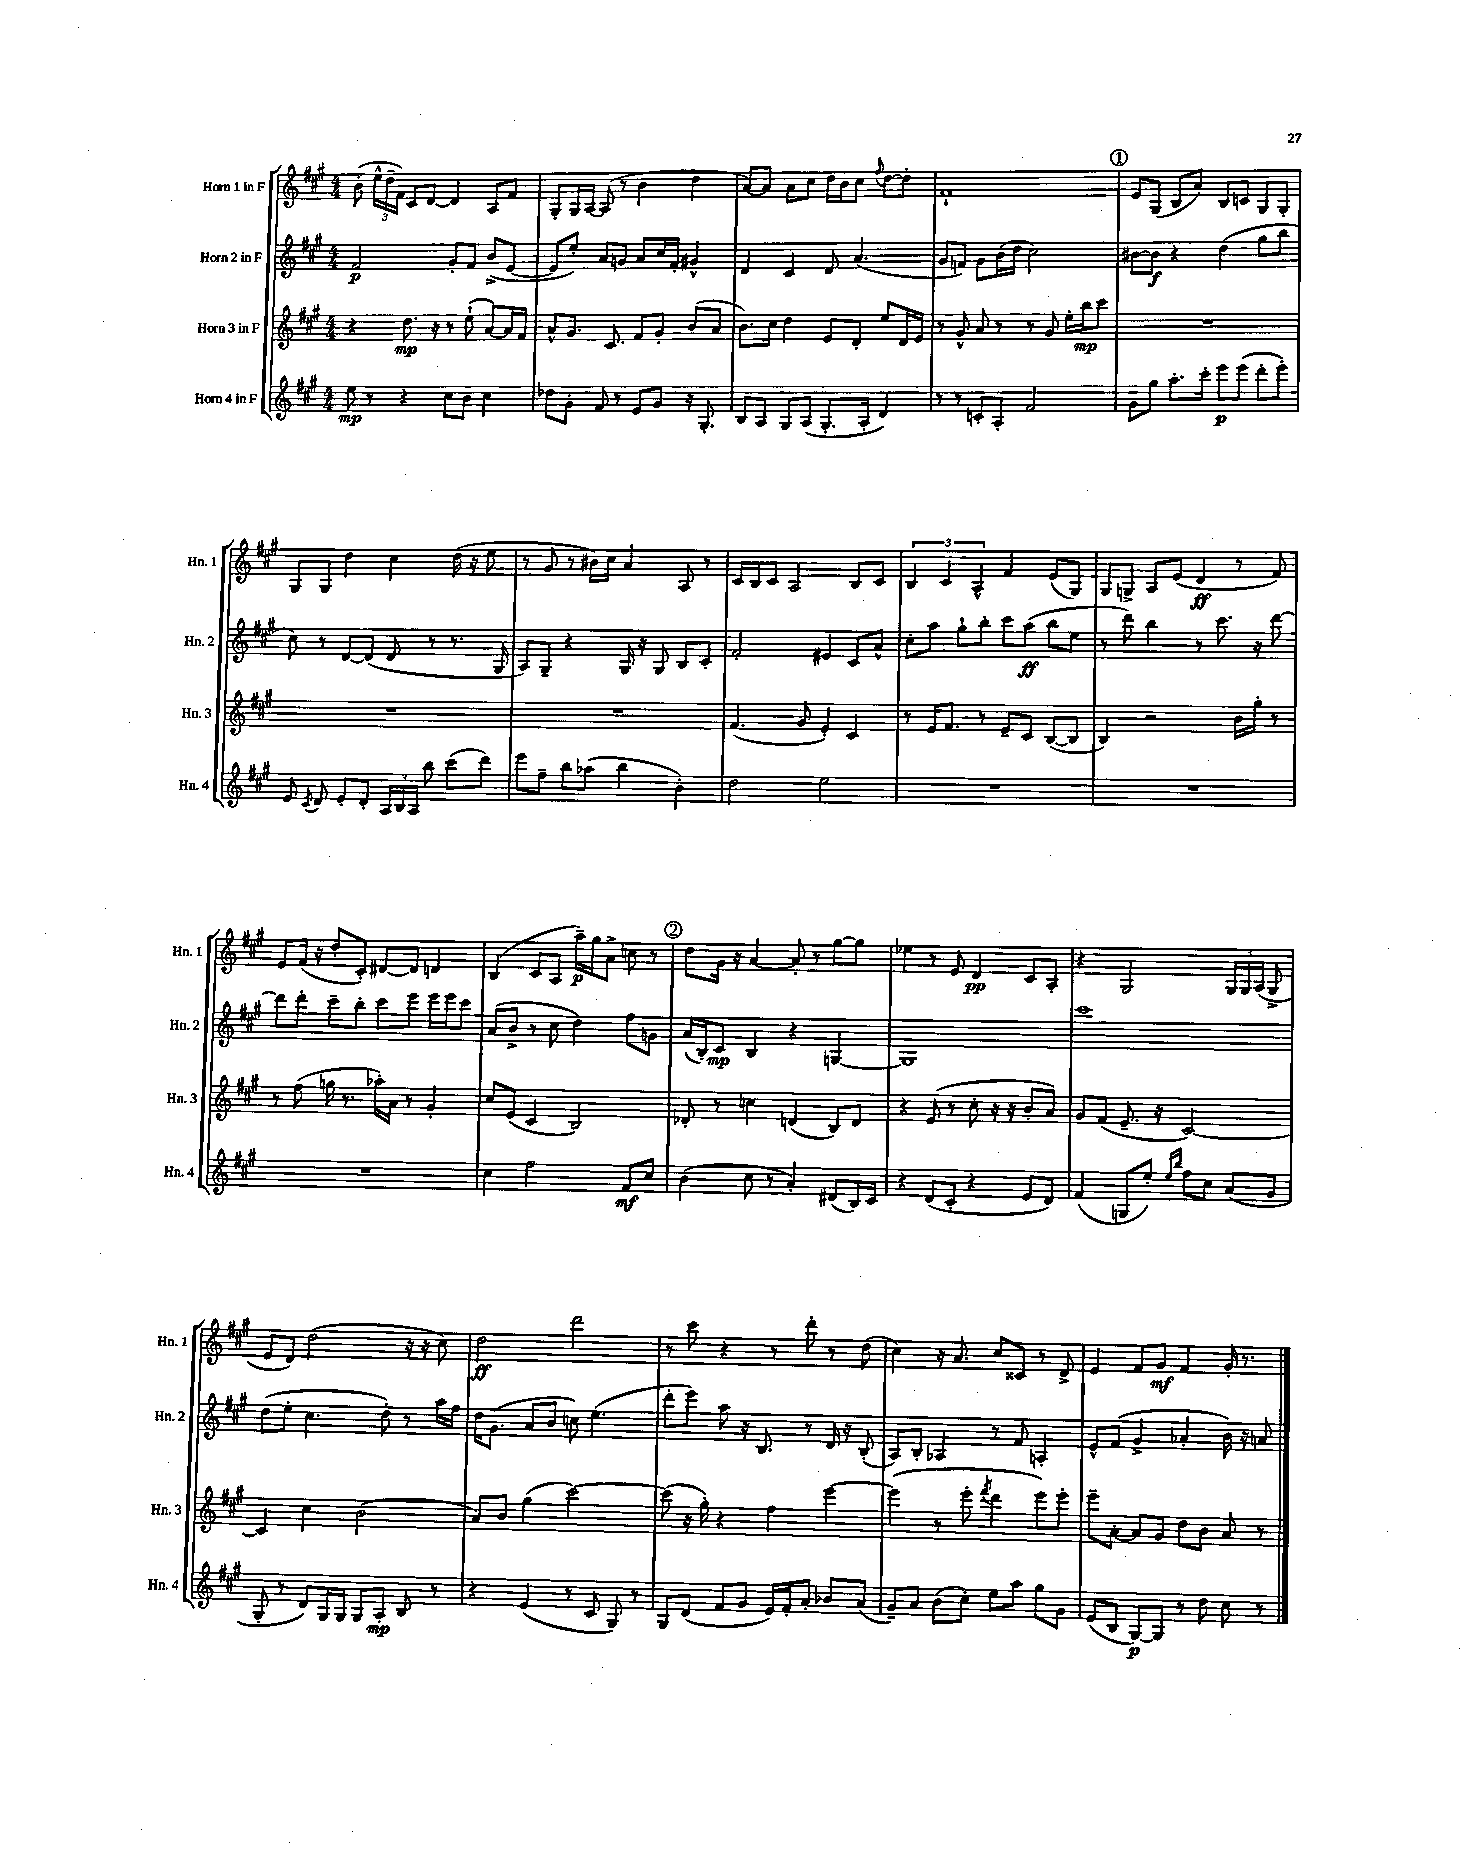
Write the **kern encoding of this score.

**kern	**kern	**kern	**kern
*staff4	*staff3	*staff2	*staff1
*clefG2	*clefG2	*clefG2	*clefG2
*k[f#c#g#]	*k[f#c#g#]	*k[f#c#g#]	*k[f#c#g#]
*M4/4	*M4/4	*M4/4	*M4/4
8ee	4r	2f#	(8b'
8r	.	.	24ee^^
.	.	.	24dd~
.	.	.	24f#)
4r	8.dd	.	8c#
.	.	.	[8d
.	16r	.	.
8cc#	8r	8g#'	4d]
8b	(8ee`	8f#	.
4cc#	[8a)	(8b^	8A
.	16a]	[8e	8f#
.	16f#	.	.
=	=	=	=
8dd-	8a^^	8e]	8G#'
8g#'	8.g#	8ee')	16G#
.	.	.	[16A
8f#	.	8a	(8A]
.	8.c#	.	.
8r	.	8g	8r
8e	8f#	8a	4b
8g#	8g#'	16cc#	.
.	.	16f#'	.
16r	(8b	4g#^^	4dd
8.G#'	.	.	.
.	8a	.	.
=	=	=	=
8B	8.b)	4d	[8a)
8A	.	.	8a]
.	16cc#	.	.
8G#	4dd	4c#	8a
(8A	.	.	8cc#
8.G#'	8e	8d	16dd
.	.	.	16b
.	8d'	(4.a	8cc#
16A'	.	.	.
.	.	.	8qqff#
4d)	8ee	.	[8dd
.	16d	.	8dd']
.	16e	.	.
=	=	=	=
8r	8r	8g#	1f#`
8r	8g#^^	8f)	.
8c'	8a	8g#	.
8A'	8r	(16b	.
.	.	16dd	.
2f#	8r	2cc#)	.
.	8g#	.	.
.	16ee'	.	.
.	16bb	.	.
.	8ccc#	.	.
=	=	=	=
8g#	1r	[8b#	8e
8gg#	.	8b#]	(8G#
8.aa'	.	4r	8B
.	.	.	8a)
16ccc#'	.	.	.
8eee	.	(4dd	8B
(8eee	.	.	8c
8ddd'	.	8gg#	8G#
8eee')	.	8bb	8G#'
=	=	=	=
8e	1r	8cc#)	8G#
8qc#	.	.	.
8d	.	8r	8G#
8e'	.	[8d	4dd
8d'	.	(8d]	.
24A	.	8d	4cc#
24B	.	.	.
24A	.	.	.
8bb	.	8r	.
(8ccc#	.	8.r	(16dd
.	.	.	16r
8ddd)	.	.	8ee
.	.	16G#	.
=	=	=	=
8eee	1r	8A)	8r
8ff#~	.	8G#~	8g#
8bb	.	4r	8r
(8aa-	.	.	16b#)
.	.	.	16cc#
4bb	.	16G#	4a
.	.	16r	.
.	.	8G#	.
4b')	.	8B	8A
.	.	8c#'	8r
=	=	=	=
2dd	(4.f#	2f#'	16c#
.	.	.	16B
.	.	.	8c#
.	.	.	2A
.	8g#	.	.
2ee	4e')	4e#	.
.	4c#	8c#	8B
.	.	8a^^	8c#
=	=	=	=
1r	8r	8cc#'	6B
.	16e	8aa	.
.	.	.	6c#
.	8.f#	.	.
.	.	8gg#`	.
.	.	.	6A^^
.	8r	8bb'	.
.	8e~	8ccc#	4f#
.	8c#	(8aa	.
.	([8B	8bb	(8e
.	8B]	8ee	8G#)
=	=	=	=
1r	4B)	8r	8G#
.	.	8ddd)	8G^
.	2r	4bb	8A
.	.	.	(8e
.	.	8r	4d
.	.	8.ccc#	.
.	16b	.	8r
.	16gg#'	16r	.
.	8r	[8ddd	8f#)
=	=	=	=
1r	8r	8ddd]	8e
.	(8ff#	8ddd'	(16f#
.	.	.	16r
.	16gg	8ccc#~	8dd'
.	8.r	.	.
.	.	8bb'	8c#')
.	16aa-')	8ccc#	[8d#
.	16a	.	.
.	8r	8eee	8d#]
.	4g#'	16eee	4d
.	.	16eee	.
.	.	8ccc#	.
=	=	=	=
4cc#	8cc#	(8a	(4B
.	(8e	8b^	.
2ff#	4c#	8r	8c#
.	.	8cc#	8A
.	2B)	4dd)	16aa~)
.	.	.	16gg#
.	.	.	8a^
8f#	.	8ff#	8cc
8cc#	.	8g	8r
=	=	=	=
(4b	8d-'	(16a	8dd
.	.	16B')	.
.	8r	8c#	16g#
.	.	.	16r
8cc#	4cc	4B	[4a
8r	.	.	.
4a')	(4d	4r	8a']
.	.	.	8r
(8d#	8B)	[4G	[8gg#
16B)	8d	.	8gg#]
16c#	.	.	.
=	=	=	=
4r	4r	1G]	4ee-
(8d	(8e	.	8r
8c#'	8r	.	8e
4r	8cc#'	.	4d
.	16r	.	.
.	16r	.	.
8e	8b'	.	8c#
8d)	8a)	.	8A'
=	=	=	=
(4f#	8g#	1ccc#	4r
.	(8f#	.	.
8G	8.e~	.	2G#
8ee')	.	.	.
.	16r	.	.
16qqee	.	.	.
16qqbb	.	.	.
8ff#	[2c#)	.	.
8cc#	.	.	.
(8a	.	.	24G#
.	.	.	24G#
.	.	.	(24A
8g#	.	.	8G#^
=	=	=	=
8G#'	4c#]	(8dd	8e
8r	.	8ee'	8d)
8d)	4cc#	4.cc#	(2dd
16G#	.	.	.
16G#	.	.	.
8G#	(2b	.	.
8A'	.	8dd')	.
8B	.	8r	16r
.	.	.	16r
8r	.	16aa	8cc#)
.	.	16ff#	.
=	=	=	=
4r	8a)	16dd	2dd
.	.	(8.g#	.
.	8b	.	.
(4e	(4gg#	8a	.
.	.	8b	.
8r	[2ccc#)	8cc)	2ddd
8c#	.	(4.ee	.
8G#)	.	.	.
8r	.	.	.
=	=	=	=
8G#	(8ccc#]	8ddd'	8r
(8d	16r	8eee)	8ccc#
.	16gg#')	.	.
8f#	4r	8aa	4r
8g#	.	16r	.
.	.	8.B	.
16e)	4ff#	.	8r
16f#'	.	.	.
8a'	.	8r	8ddd'
8b-	[4eee	16d	8r
.	.	16r	.
(8a	.	(8B'	(8dd
=	=	=	=
8g#~)	(4eee]	8A)	4cc#)
8a	.	8B'	.
(8b	8r	4A-	16r
.	.	.	8.a
8cc#')	8eee'	.	.
.	8qfff#	.	.
8ee	4ddd	8r	8cc#
8aa	.	8f#	8c##
8gg#	8eee)	4A'	8r
8g#	8eee'	.	8d^
=	=	=	=
(8e	8eee~	8e^^	4e
8B	[8a'	(8f#	.
[8G#)	8a]	4g#^	8f#
8G#]	8g#	.	8g#
8r	8dd	4a-'	4f#
8dd	8b	.	.
8cc#	8a	16b)	16g#'
.	.	16r	8.r
8r	8r	8a	.
==	==	==	==
*-	*-	*-	*-
